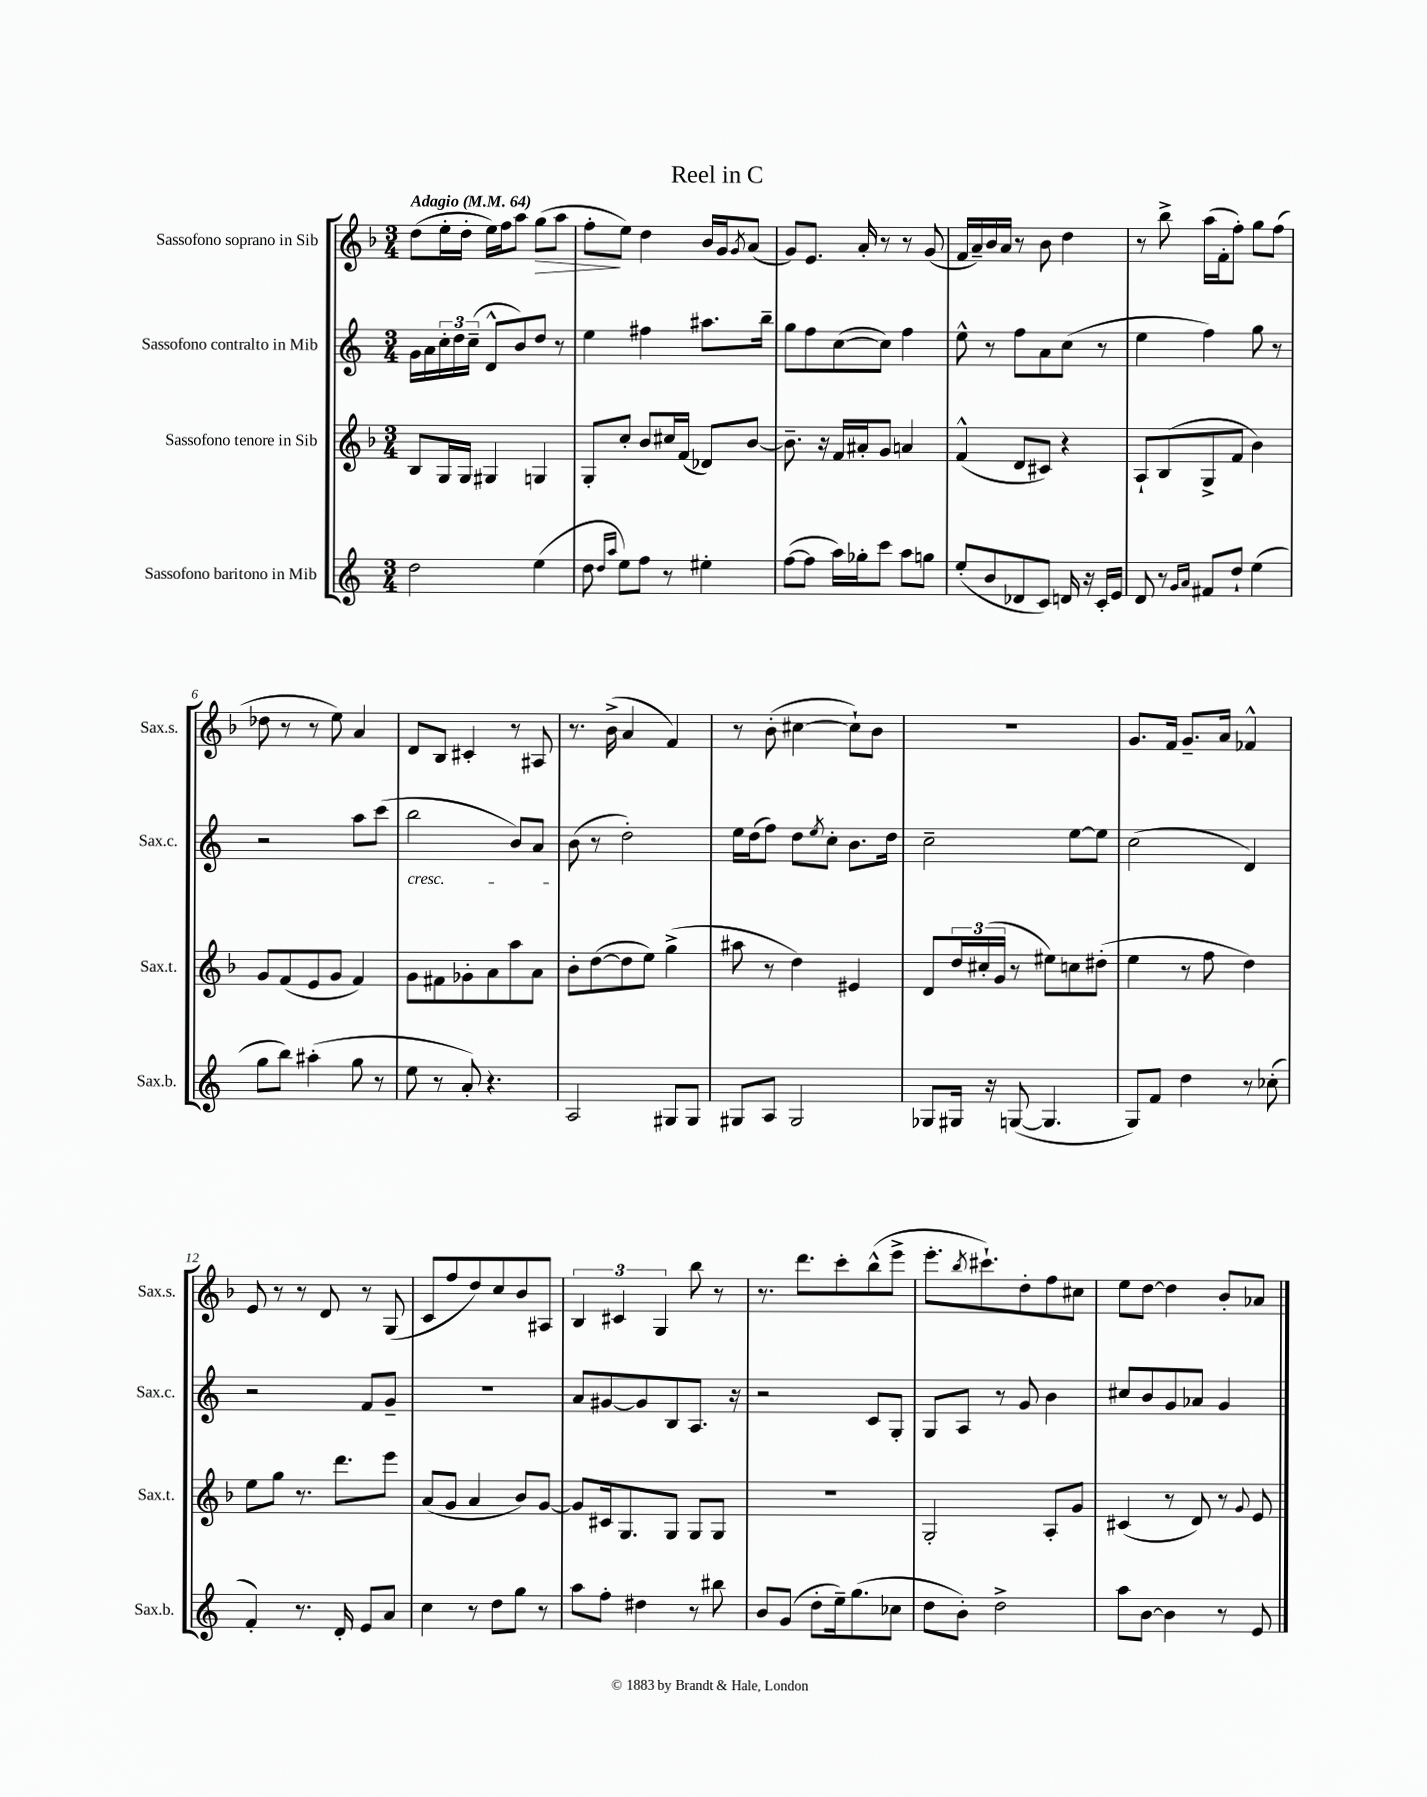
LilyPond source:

\header { title = "Reel in C" }
<<
\new StaffGroup <<
\new Staff = "s0" \with { instrumentName = "Sassofono soprano in Sib" shortInstrumentName = "Sax.s." } {
    \clef treble \key f \major \numericTimeSignature \time 3/4 \tempo "Adagio" 4 = 64
    d''8( e''16-. d''16-. e''16) f''16 a''8 g''8\>( a''8 |
    f''8-.\! e''8) d''4 bes'16 g'16 \acciaccatura { g'8 } a'8( |
    g'8) e'8. a'16-. r8 r8 g'8( |
    f'16 a'16--) bes'16 a'16 r8 bes'8 d''4 |
    r8 bes''8-> a''16( f'16-. f''8-.) g''8 f''8( |
    des''8 r8 r8 e''8) a'4 |
    d'8 bes8 cis'4-. r8 ais8 |
    r8. bes'16->( a'4 f'4) |
    r8 bes'8-.( cis''4~ cis''8-!) bes'8 |
    R2. |
    g'8. f'16 g'8.-- a'16 fes'4-^ |
    e'8 r8 r8 d'8 r8 g8( |
    c'8 f''8 d''8) c''8 bes'8 ais8 |
    \tuplet 3/2 { bes4 cis'4 g4 } bes''8 r8 |
    r8. d'''8. c'''8-. bes''8-^( e'''8-> |
    e'''8.-. \acciaccatura { bes''8 } cis'''8.-!) d''8-. f''8 cis''8 |
    e''8 d''8~ d''4 bes'8-. aes'8 \bar "|." |
}
\new Staff = "s1" \with { instrumentName = "Sassofono contralto in Mib" shortInstrumentName = "Sax.c." } {
    \clef treble \key c \major \numericTimeSignature \time 3/4
    g'16 a'16 \tuplet 3/2 { c''16-. d''16 c''16--( } d'8-^ b'8) d''8 r8 |
    e''4 fis''4 ais''8. b''16-- |
    g''8 f''8 c''8~( c''8) f''4 |
    e''8-^ r8 f''8 a'8 c''8( r8 |
    e''4 f''4) g''8 r8 |
    r2 a''8 c'''8( |
    b''2\cresc b'8) a'8 |
    b'8\!( r8 d''2-.) |
    e''16 d''16( f''8) d''8 \acciaccatura { e''8 } c''8-. b'8. d''16 |
    c''2-- e''8~ e''8 |
    c''2( d'4) |
    r2 f'8 g'8-- |
    R2. |
    a'8 gis'8~ gis'8 b8 a8. r16 |
    r2 c'8 g8-. |
    g8 a8 r8 g'8 b'4 |
    cis''8 b'8 g'8 aes'8 g'4 \bar "|." |
}
\new Staff = "s2" \with { instrumentName = "Sassofono tenore in Sib" shortInstrumentName = "Sax.t." } {
    \clef treble \key f \major \numericTimeSignature \time 3/4
    bes8 g16 g16 gis4 g4 |
    g8-. c''8-. bes'8 cis''16 f'16( des'8) bes'8~ |
    bes'8.-- r16 f'16 ais'16-. g'8 a'4 |
    f'4-^( d'8 cis'8) r4 |
    a8-! bes8( g8-> f'8 bes'4) |
    g'8 f'8( e'8 g'8 f'4) |
    g'8 fis'8 ges'8-. a'8 a''8 a'8 |
    bes'8-. d''8~( d''8 e''8) g''4->( |
    ais''8 r8 d''4) eis'4 |
    d'8 \tuplet 3/2 { d''16 cis''16-.( g'16 } r8 eis''8) c''8 dis''8-.( |
    e''4 r8 f''8 d''4) |
    e''8 g''8 r8. d'''8. e'''8 |
    a'8( g'8 a'4 bes'8) g'8~ |
    g'8 cis'16 g8. g8 g8 g8 |
    R2. |
    g2-. a8-. g'8 |
    cis'4( r8 d'8) r8 \appoggiatura { g'8 } e'8 \bar "|." |
}
\new Staff = "s3" \with { instrumentName = "Sassofono baritono in Mib" shortInstrumentName = "Sax.b." } {
    \clef treble \key c \major \numericTimeSignature \time 3/4
    d''2 e''4( |
    d''8 \grace { d''16 a''16 } e''8) f''8 r8 eis''4-. |
    f''8~( f''8 a''16) ges''16-. c'''8 a''8 g''8 |
    e''8-.( b'8 des'8 c'8) d'16 r16 c'16-. e'16 |
    d'8 r8 \grace { g'16 a'16 } fis'8 d''8-! e''4( |
    g''8 b''8) ais''4-.( g''8 r8 |
    e''8 r8 a'8-.) r4. |
    a2 gis8 gis8 |
    gis8 a8 gis2 |
    ges8 gis16 r16 g8~( g4. |
    g8) f'8 d''4 r8 ces''8-.( |
    f'4-.) r8. d'16-. e'8 a'8 |
    c''4 r8 d''8 g''8 r8 |
    a''8 f''8-. dis''4 r8 bis''8 |
    b'8 g'8( d''8-. e''16--) g''8.( ces''8 |
    d''8 b'8-.) d''2-> |
    a''8 b'8~ b'4 r8 e'8 \bar "|." |
}
>>
>>
